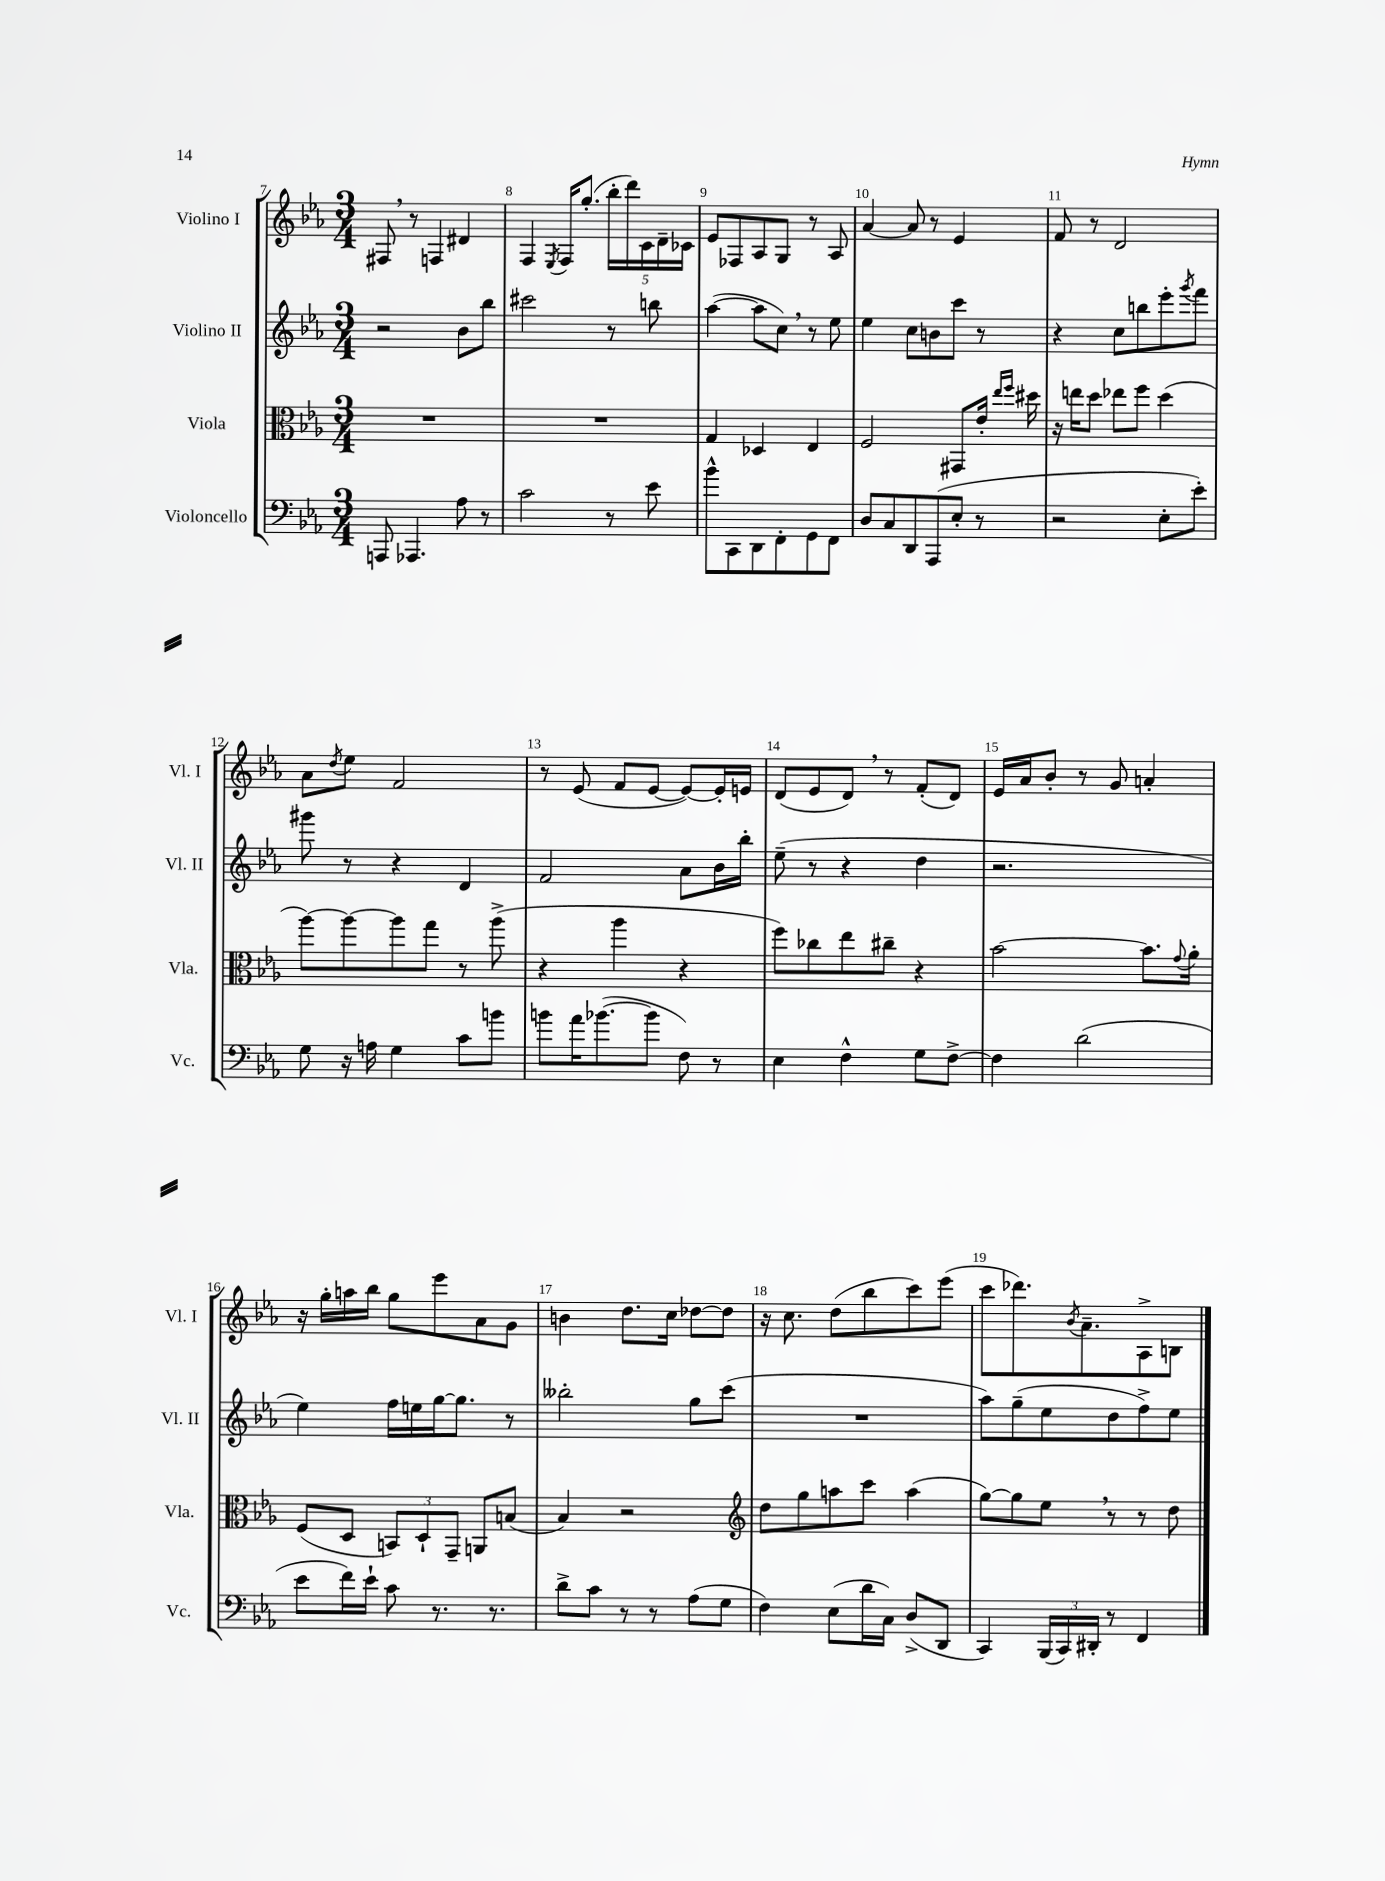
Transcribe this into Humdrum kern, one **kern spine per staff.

**kern	**kern	**kern	**kern
*staff4	*staff3	*staff2	*staff1
*clefF4	*clefC3	*clefG2	*clefG2
*k[b-e-a-]	*k[b-e-a-]	*k[b-e-a-]	*k[b-e-a-]
*M3/4	*M3/4	*M3/4	*M3/4
8AAA	2.r	2r	8F#
4.AAA-	.	.	8r
.	.	.	4F
8A-	.	8b-	4d#
8r	.	8bb-	.
=	=	=	=
2c	2.r	2ccc#	4F
.	.	.	8qE-
.	.	.	16F
.	.	.	(8.gg'
8r	.	8r	20bb-'
.	.	.	20ddd)
.	.	.	20c
8e-	.	8bb	.
.	.	.	20d~
.	.	.	20c-
=	=	=	=
8b-^^	4G	([4aa-	8e-
8CC	.	.	8F-
8DD	4D-	8aa-]	8A-
8FF'	.	8cc)	8G
8GG	4E-	8r	8r
8FF	.	8ee-	8A-
=	=	=	=
8D	2F	4ee-	[4a-
8C	.	.	.
8DD	.	8cc	8a-]
(8AAA-	.	8b	8r
8E-'	8GG#	8ccc	4e-
8r	16e-'	8r	.
.	16qqee-	.	.
.	16qqff	.	.
.	16dd#	.	.
=	=	=	=
2r	16r	4r	8f
.	16ee	.	.
.	8dd	.	8r
.	8ee-	8cc	2d
.	8ff	8bb	.
8E-'	(4dd	8eee-'	.
.	.	8qggg	.
8e-')	.	8fff	.
=	=	=	=
8G	[8aa-)	8ggg#	8a-
.	.	.	8qdd
16r	8aa-_	8r	8ee-
16A	.	.	.
4G	8aa-]	4r	2f
.	8gg	.	.
8c	8r	4d	.
8b	(8aa-^	.	.
=	=	=	=
8b	4r	2f	8r
16a-	.	.	(8e-
([8.b-	.	.	.
.	4aa-	.	8f
8b-]	.	.	[8e-
8F)	4r	8a-	8e-_)
8r	.	16b-	16e-']
.	.	16bb-'	16e
=	=	=	=
4E-	8ff)	(8ee-~	(8d
.	8cc-	8r	8e-
4F^^	8ee-	4r	8d)
.	8cc#~	.	8r
8G	4r	4dd	(8f'
[8F^	.	.	8d)
=	=	=	=
4F]	[2b-	2.r	16e-
.	.	.	16a-
.	.	.	8b-'
(2d	.	.	8r
.	.	.	8g
.	8.b-]	.	4a'
.	8qqg	.	.
.	16a-'	.	.
=	=	=	=
8e-	(8F	4ee-)	16r
.	.	.	16gg'
16f)	8D	.	16aa
16e-`	.	.	16bb-
8c	12BB)	16ff	8gg
.	.	16ee	.
.	12D`	.	.
8.r	.	[16gg	8eee-
.	12GG~	.	.
.	.	8.gg]	.
.	8AA	.	8a-
8.r	.	.	.
.	(8B	8r	8g
=	=	=	=
8d^	4B-)	2bb--'	4b
8c	.	.	.
8r	2r	.	8.dd
8r	.	.	.
.	.	.	16cc
(8A-	.	8gg	[8dd-
8G	.	(8ccc	8dd-]
=	=	=	=
*	*clefG2	*	*
4F)	8dd	2.r	16r
.	.	.	8.cc
.	8gg	.	.
(8E-	8aa	.	(8dd
16d	8ccc	.	8bb-
16C)	.	.	.
(8D^	(4aa	.	8ccc)
8DD	.	.	(8eee-
=	=	=	=
4CC)	[8gg)	8aa-)	8ccc
.	8gg]	(8gg~	8.ddd-)
(24BBB-	8ee-	8ee-	.
24CC)	.	.	.
.	.	.	8qb-
.	.	.	8.a-~
24DD#'	.	.	.
8r	8r	8dd	.
4FF	8r	8ff^)	8A-^
.	8dd	8ee-	8B
==	==	==	==
*-	*-	*-	*-
